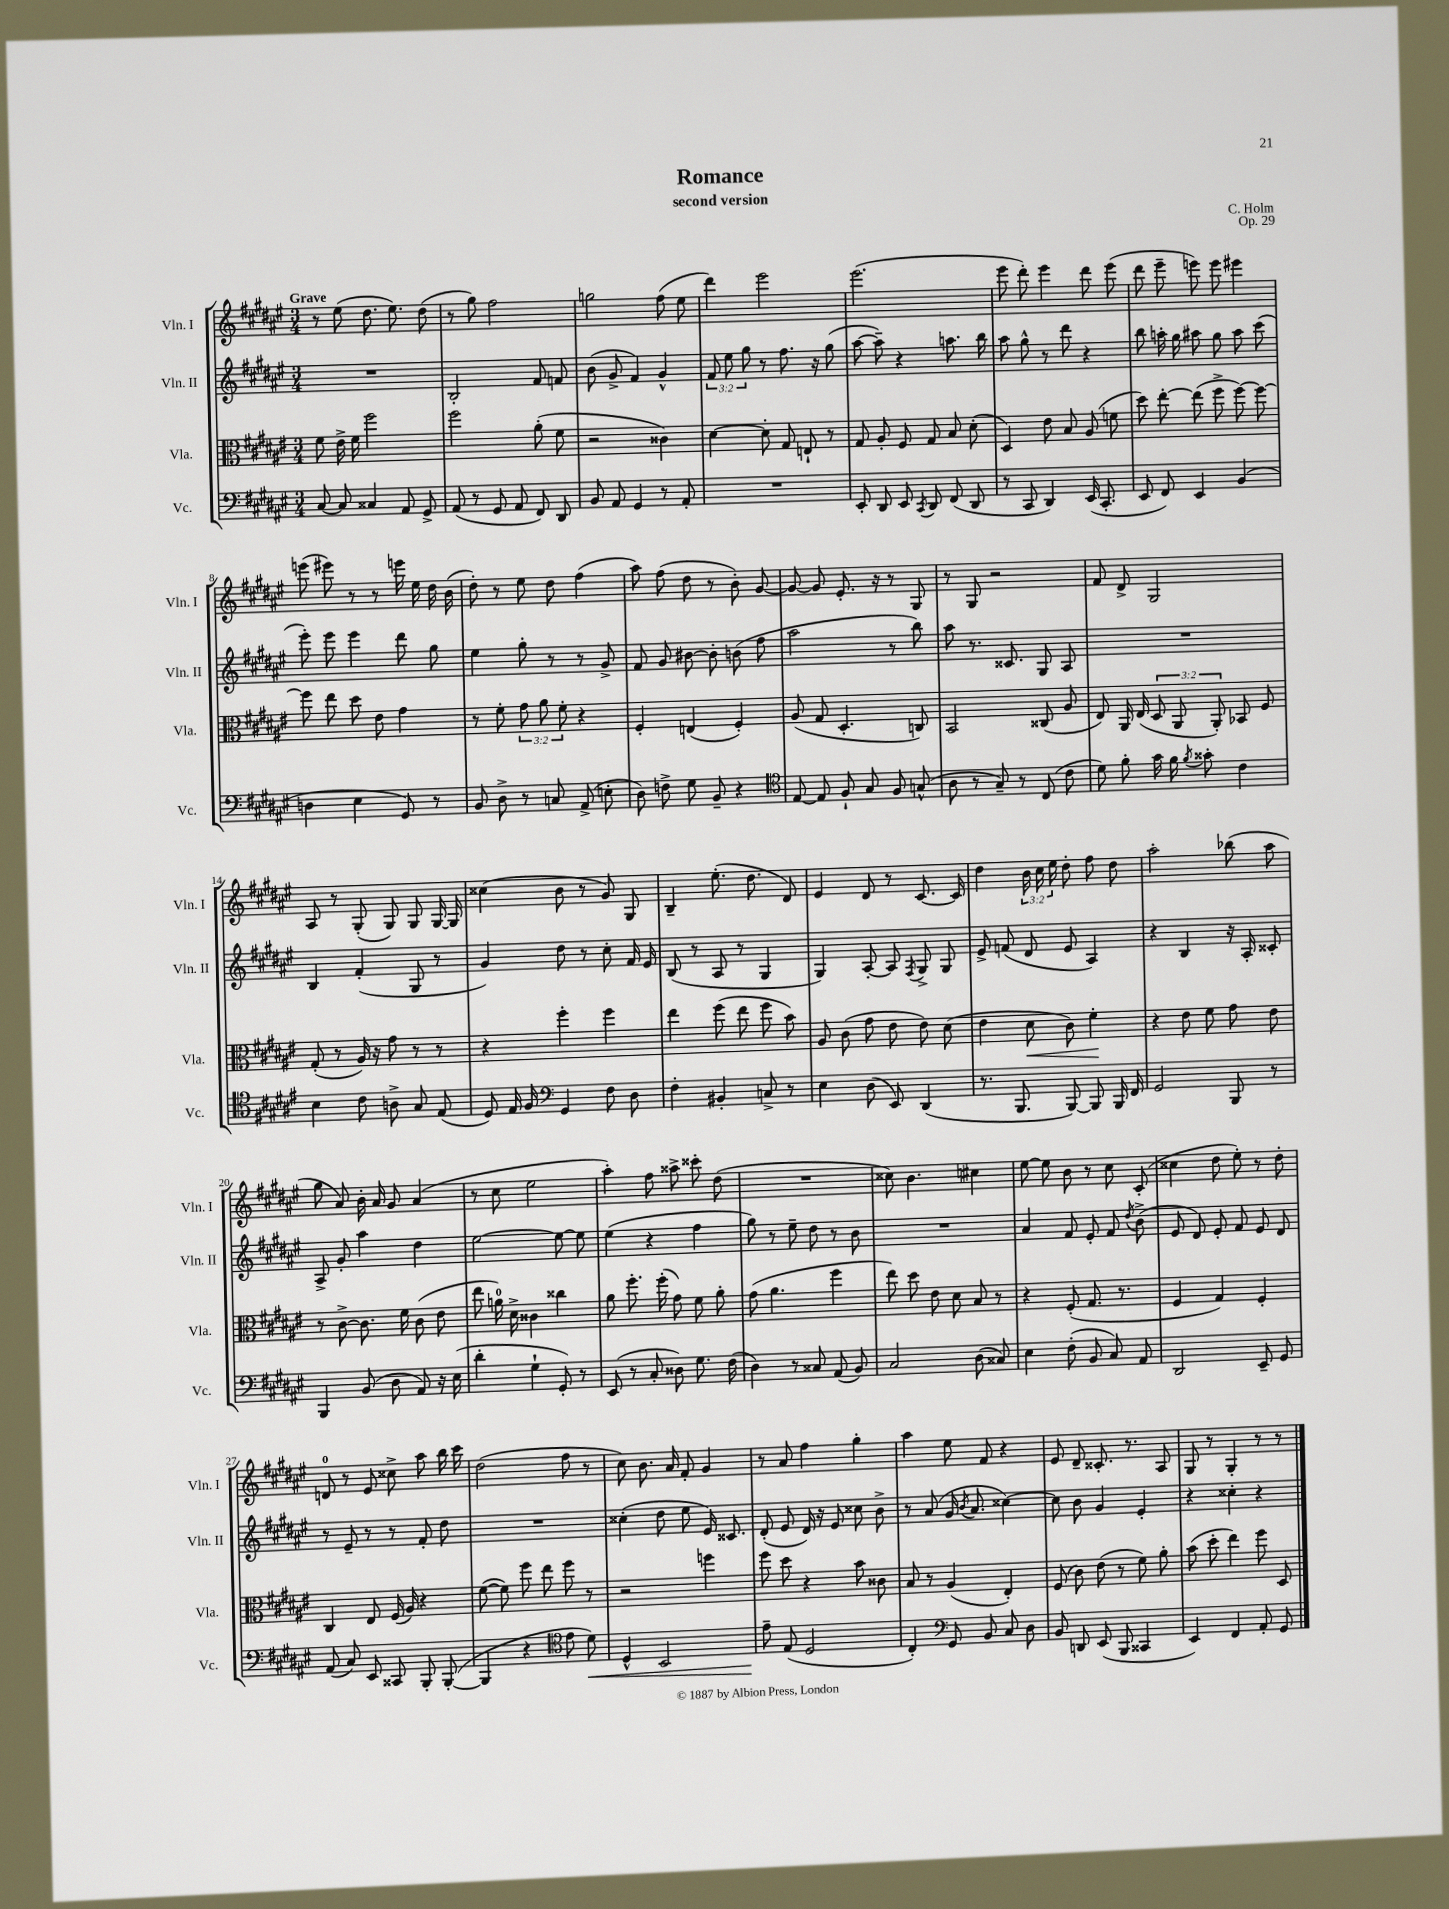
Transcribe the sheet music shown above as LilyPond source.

\header { title = "Romance" composer = "C. Holm" subtitle = "second version" opus = "Op. 29" }
<<
\new StaffGroup <<
\new Staff = "s0" \with { instrumentName = "Vln. I" shortInstrumentName = "Vln. I" } {
    \clef treble \key fis \major \numericTimeSignature \time 3/4 \override Staff.TupletNumber.text = #tuplet-number::calc-fraction-text \tempo "Grave"
    \autoBeamOff r8 eis''8( dis''8. eis''8.) dis''8( |
    r8 gis''8) fis''2 |
    g''2 fis''8( eis''8 |
    dis'''4) eis'''2 |
    eis'''2.( |
    eis'''8 dis'''8-.) eis'''4 dis'''8 eis'''8( |
    dis'''8 eis'''8-- e'''8) e'''8 eis'''4 |
    e'''8( eis'''8) r8 r8 e'''16 eis''16 dis''16 b'16( |
    dis''8-.) r8 eis''8 dis''8 fis''4( |
    ais''8) fis''8( dis''8 r8 b'8-.) gis'8~ |
    gis'8~ gis'8 eis'8.-. r16 r8 gis8 |
    r8 gis8 r2 |
    fis'8 dis'8-> gis2 |
    ais8 r8 gis8-.( gis8) gis8 gis16~ gis16 |
    cisis''4( b'8 r8 gis'8) gis8 |
    b4-- eis''8.-.( dis''8. dis'8) |
    eis'4 dis'8 r8 cis'8.~ cis'16 |
    dis''4 \tuplet 3/2 { b'16 cis''16 eis''16 } dis''8-. fis''8 dis''8 |
    ais''2-. bes''8( ais''8 |
    gis''8 ais'8) b'16-. ais'16 gis'8 ais'4( |
    r8 cis''8 eis''2 |
    ais''4-.) fis''8 aisis''8-> cisis'''8-. dis''8( |
    R2. |
    cisis''8) b'4. cis''4 |
    eis''8~ eis''8 b'8 r8 cis''8 cis'8-.( |
    cisis''4 dis''8 eis''8-.) r8 dis''8-. |
    d'8-0 r8 eis'8 cisis''8-> ais''8 b''16 cis'''16 |
    dis''2( fis''8 r8 |
    cis''8) b'8. ais'16 fis'8-. gis'4 |
    r8 ais'8 fis''4 gis''4-. |
    ais''4 eis''8 fis'8 r4 |
    eis'8 dis'8-- cisis'8.-. r8. ais8 |
    gis8 r8 gis4-. r8 r8 \bar "|." |
}
\new Staff = "s1" \with { instrumentName = "Vln. II" shortInstrumentName = "Vln. II" } {
    \clef treble \key fis \major \numericTimeSignature \time 3/4 \override Staff.TupletNumber.text = #tuplet-number::calc-fraction-text
    \autoBeamOff R2. |
    b2-. fis'8 f'8 |
    b'8( gis'8-> fis'4) gis'4-^ |
    \tuplet 3/2 { fis'8 eis''8 gis''8 } r8 fis''8. r16 gis''8( |
    ais''8~ ais''8--) r4 a''8. b''16 |
    ais''8 gis''8-^ r8 dis'''8 r4 |
    b''8 a''16-. gis''16 ais''8 gis''8 ais''8 cis'''8( |
    eis'''8-.) eis'''8 eis'''4 dis'''8 gis''8 |
    eis''4 gis''8-. r8 r8 gis'8-> |
    fis'8 gis'8 bis'8~ bis'8-. b'8( fis''8 |
    ais''2 r8 b''8) |
    ais''8 r8. cisis'8. gis8 ais8 |
    R2. |
    b4 fis'4-.( gis8 r8 |
    gis'4) dis''8 r8 cis''8-. fis'16 eis'16 |
    b8( r8 ais8 r8 gis4 |
    gis4) ais8~-. ais8 \acciaccatura { fis8 } gis8-> gis8 |
    eis'8-> f'8( dis'8 eis'8 ais4) |
    r4 b4 r16 ais16-. cisis'8-. |
    ais8-> gis'8-. ais''4 dis''4 |
    eis''2~ eis''8~ eis''8 |
    eis''4( r4 fis''4 |
    gis''8) r8 eis''8-- dis''8 r8 b'8 |
    R2. |
    ais'4 fis'8 eis'8-. fis'8 \acciaccatura { dis''8 } b'8->( |
    eis'8 dis'8) eis'8-. fis'8 eis'8 dis'8 |
    r8 eis'8-- r8 r8 fis'8-. dis''8 |
    R2. |
    cisis''4-.( dis''8 eis''8 eis'16) cisis'8. |
    dis'8-.( eis'8 dis'16) r16 eis'8 cisis''8 b'8-> |
    r8 ais'8( gis'16 \acciaccatura { b'8 } ais'8. cisis''4~) |
    cisis''8 b'8 gis'4 eis'4-. |
    r4 cisis''4-. r4 \bar "|." |
}
\new Staff = "s2" \with { instrumentName = "Vla." shortInstrumentName = "Vla." } {
    \clef alto \key fis \major \numericTimeSignature \time 3/4 \override Staff.TupletNumber.text = #tuplet-number::calc-fraction-text
    \autoBeamOff fis'8 eis'16-> fis'16 fis''2 |
    fis''2 ais'8-.( fis'8 |
    r2 cisis'4) |
    dis'4~ dis'8-. gis8 e8-! r8 |
    gis8 ais8-. fis8 gis8 b8 dis'8-.( |
    dis4) eis'8 b8 ais8( f'8 |
    dis''8) eis''8~-. eis''8( fis''8-> fis''8~) fis''8~ |
    fis''8 eis''8 dis''8 eis'8 gis'4 |
    r8 fis'8-. \tuplet 3/2 { gis'8 ais'8 fis'8-. } r4 |
    fis4-. e4( fis4-.) |
    ais8( gis8 dis4.-. c8) |
    b,2 cisis8( ais8 |
    eis8) ais,16 eis16( \tuplet 3/2 { dis8 ais,8 ais,8-.) } bes,8 fis8 |
    gis8-.( r8 ais16) r16 gis'8 r8 r8 |
    r4 fis''4-. fis''4 |
    eis''4 fis''8( eis''8 fis''8 b'8) |
    ais8 cis'8( gis'8 eis'8 eis'8) dis'8( |
    eis'4 dis'8\< cis'8) fis'4-.\! |
    r4 eis'8 fis'8 gis'8 eis'8 |
    r8 cis'8~-> cis'8. fis'16 cis'8( eis'8 |
    eis''8 a'16-0) dis'16-> cisis'4 cisis''4 |
    ais'8 fis''8.-. fis''16-.( gis'8) fis'8 ais'8-. |
    gis'8( ais'4. fis''4 |
    eis''8) dis''8 eis'8 dis'8 b8 r8 |
    r4 fis8-.( gis8. r8. |
    fis4 gis4) fis4-. |
    cis4 eis8 fis16( ais16) r4 |
    fis'8~( fis'8) fis''8 eis''8 fis''8 r8 |
    r2 f''4 |
    fis''8 dis''8 r4 b'8 cisis'8 |
    b8 r8 ais4( eis4-.) |
    fis8( cis'8) eis'8( r8 fis'8) ais'8-. |
    b'8( dis''8-. eis''4) fis''8 dis8 \bar "|." |
}
\new Staff = "s3" \with { instrumentName = "Vc." shortInstrumentName = "Vc." } {
    \clef bass \key fis \major \numericTimeSignature \time 3/4
    \autoBeamOff cis8~ cis8 cisis4 ais,8 gis,8-> |
    ais,8( r8 gis,8 ais,8 fis,8) dis,8 |
    b,8 ais,8 gis,4 r8 ais,8-. |
    R2. |
    eis,8-. dis,8 eis,8 \acciaccatura { cis,8 } dis,8 fis,8( dis,8 |
    r8 cis,8 dis,4) eis,16( cis,8.-. |
    eis,8 fis,8) eis,4 b,4( |
    d4 eis4 gis,8) r8 |
    b,8 dis8-> r8 c8 ais,8->( e8-. |
    dis8) f8-> gis8 b,8-- r4 |
    \clef tenor eis8~ eis8 fis8-! gis8 fis8 g8-^( |
    ais8 r8 gis8--) r8 cis8( cis'8 |
    dis'8) fis'8-. gis'16 fis'16 \acciaccatura { fis'8 } gisis'8-. cis'4 |
    b4 cis'8 a8-> gis8 eis8( |
    dis8) eis16 fis16 \clef bass gis,4 fis8 dis8 |
    fis4-. bis,4-. c8-> r8 |
    eis4 dis8( eis,8) dis,4( |
    r8. b,,8. b,,8~) b,,8 b,,16 fis,16 |
    gis,2 b,,8 r8 |
    b,,4 b,8( dis8 ais,8) r16 eis16( |
    dis'4-. gis4-! gis,8-.) r8 |
    eis,8( r8 cis8-. disis8) gis8. fis16( |
    dis4) r8 cisis8 ais,8( b,8) |
    cis2 dis8( cisis8) |
    eis4 fis8-.( b,8 cis8) ais,8 |
    dis,2 eis,8-- gis,8 |
    ais,8( cis8) eis,8 cisis,8 b,,8-. b,,8~-.( |
    b,,4 r4 \clef tenor eis'8 dis'8\<) |
    dis4-^ b,2 |
    eis'8--\! eis8( dis2 |
    cis4-.) \clef bass gis,8 b,8 cis8 dis8 |
    b,8 d,8 eis,8( b,,8 cisis,4 |
    eis,4) fis,4 ais,8-. gis,8 \bar "|." |
}
>>
>>
